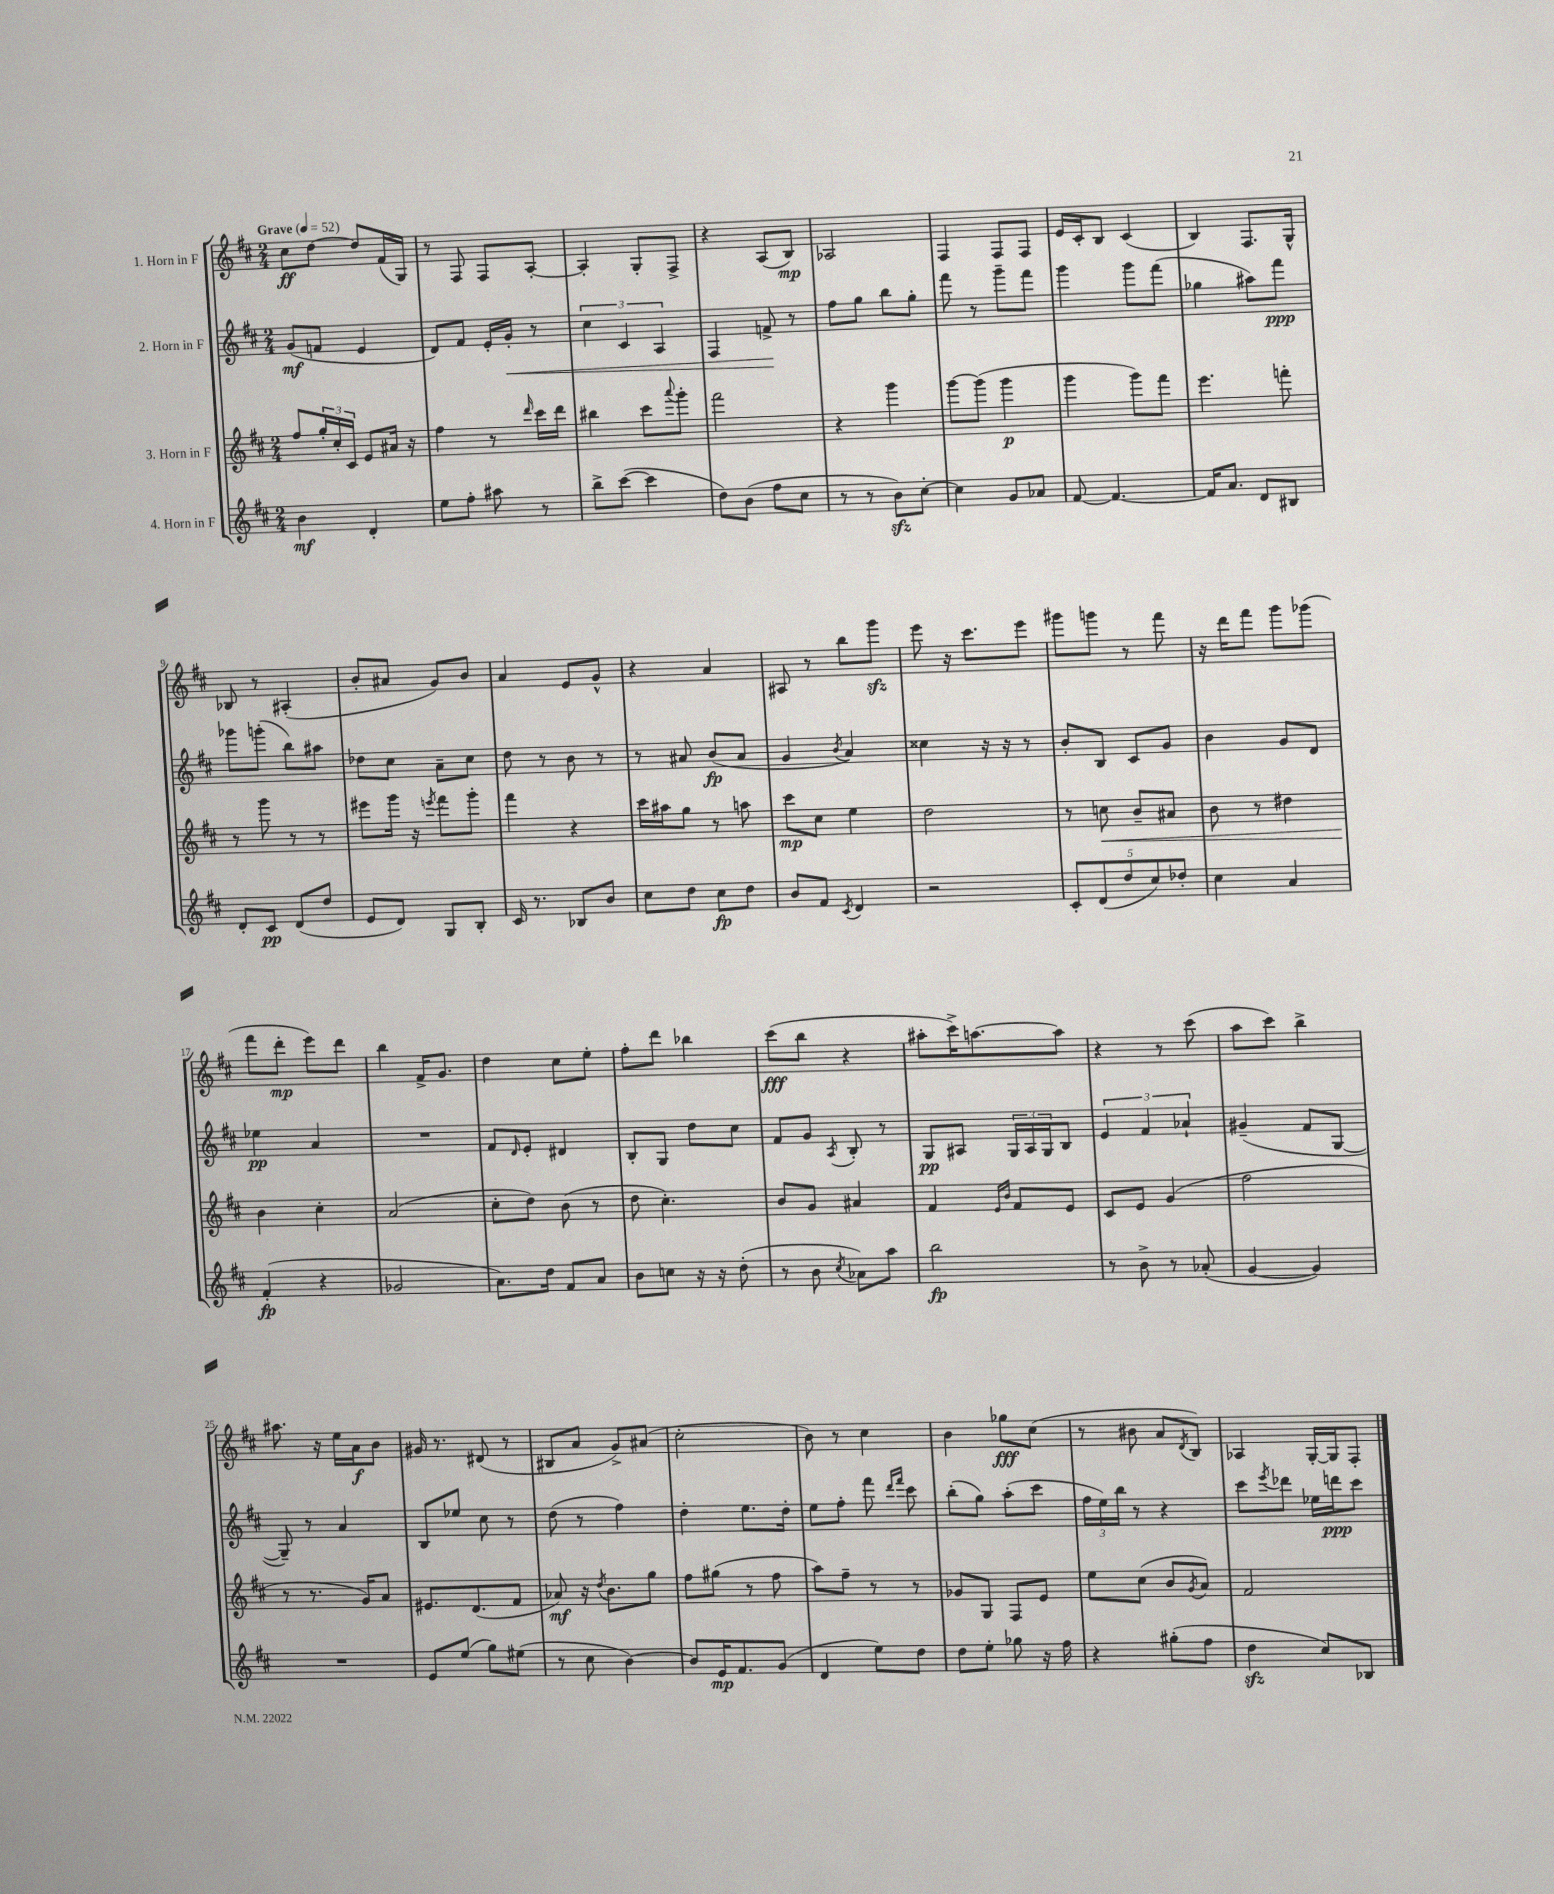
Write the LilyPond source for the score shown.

<<
\new StaffGroup <<
\new Staff = "s0" \with { instrumentName = "1. Horn in F" } {
    \clef treble \key d \major \numericTimeSignature \time 2/4 \tempo "Grave" 4 = 52
    cis''8\ff d''8~ d''8 fis'16( g16) |
    r8 fis8 fis8 a8~-. |
    a4-. g8-. fis8-> |
    r4 a8( b8\mp) |
    aes2 |
    fis4 fis8 fis8 |
    e'16 cis'16-. b8 cis'4( |
    b4) fis8. g16-^ |
    bes8 r8 ais4-.( |
    b'8-. ais'8 g'8) b'8 |
    a'4 e'8 g'8-^ |
    r4 a'4 |
    ais8 r8 b''8 g'''8\sfz |
    e'''8 r16 cis'''8. e'''8 |
    gis'''8 g'''8 r8 fis'''8 |
    r16 d'''16 fis'''8 g'''8 ges'''8( |
    fis'''8 d'''8-.\mp e'''8) d'''8 |
    b''4 fis'16-> g'8. |
    d''4 cis''8 e''8-. |
    fis''8-. d'''8 bes''4 |
    cis'''8\fff( b''8 r4 |
    ais''8-. cis'''16->) a''8.~ a''8 |
    r4 r8 cis'''8( |
    a''8 cis'''8) b''4-> |
    ais''8. r16 e''16 a'16\f b'8 |
    gis'16 r8. dis'8( r8 |
    bis8 a'8 g'8->) ais'8( |
    cis''2-. |
    b'8) r8 cis''4 |
    b'4 ges''8\fff cis''8( |
    r8 bis'8 a'8 \acciaccatura { d'8 } b8) |
    aes4 g16~-. g16 fis8-. \bar "|." |
}
\new Staff = "s1" \with { instrumentName = "2. Horn in F" } {
    \clef treble \key d \major \numericTimeSignature \time 2/4
    g'8\mf( f'8 e'4 |
    d'8) fis'8 e'16-. g'16-.\< r8 |
    \tuplet 3/2 { cis''4 cis'4 a4 } |
    fis4 f'8->\! r8 |
    fis''8 g''8 b''8 g''8-. |
    fis'''8 r8 g'''8-- fis'''8 |
    g'''4 g'''8 fis'''8( |
    ges''4 ais''8) fis'''8\ppp |
    ges'''8 g'''8-.( b''8) ais''8 |
    des''8 cis''8 a'8-- cis''8 |
    d''8 r8 b'8 r8 |
    r8 ais'8 b'8\fp( ais'8 |
    g'4 \acciaccatura { b'8 } a'4) |
    cisis''4 r16 r16 r8 |
    b'8-. b8 cis'8 g'8 |
    b'4 g'8 d'8 |
    ees''4\pp a'4 |
    R2 |
    fis'8 \grace { d'16 } e'8-. dis'4 |
    b8-. g8 d''8 cis''8 |
    fis'8 g'8 \acciaccatura { a8 } b8-. r8 |
    g8\pp ais8 \tuplet 3/2 { g16 ais16 g16 } b8 |
    \tuplet 3/2 { e'4 fis'4 aes'4-! } |
    gis'4--( fis'8 g8~ |
    g8--) r8 a'4 |
    b8 ees''8 cis''8 r8 |
    d''8( r8 fis''4) |
    d''4-. e''8. d''16-. |
    e''8 fis''8-. fis'''8 \grace { d'''16 fis'''16 } cis'''8 |
    b''8-.( g''8) a''8-.( cis'''8 |
    \tuplet 3/2 { fis''16 e''16) b''16 } r8 r4 |
    cis'''8 \acciaccatura { e'''8 } des'''8 ees''16 d'''16\ppp cis'''8 \bar "|." |
}
\new Staff = "s2" \with { instrumentName = "3. Horn in F" } {
    \clef treble \key d \major \numericTimeSignature \time 2/4
    fis''8 \tuplet 3/2 { g''16-. cis''16-. cis'16 } e'8 ais'16 r16 |
    fis''4 r8 \grace { d'''16 } cis'''16 d'''16 |
    bis''4 cis'''8 \appoggiatura { a'''8 } g'''8-. |
    fis'''2 |
    r4 g'''4 |
    g'''8~ g'''8( g'''4\p |
    g'''4 g'''8) fis'''8 |
    e'''4. f'''8-. |
    r8 g'''8 r8 r8 |
    eis'''8 g'''16 r16 \acciaccatura { e'''8 } fis'''8 g'''8-. |
    fis'''4 r4 |
    cis'''16 ais''16 g''8 r8 a''8 |
    cis'''8\mp cis''8 e''4 |
    d''2 |
    r8 c''8\< b'8-- ais'8 |
    b'8 r8 dis''4 |
    b'4\! cis''4-. |
    a'2( |
    cis''8-. d''8) b'8( r8 |
    d''8 cis''4.-.) |
    b'8 g'8 ais'4 |
    fis'4 \grace { e'16 b'16 } fis'8 e'8 |
    cis'8 e'8 g'4( |
    fis''2 |
    r8 r8. g'16) a'8 |
    eis'8. d'8.( fis'8 |
    aes'8\mf) r16 \acciaccatura { d''8 } b'8. g''8 |
    fis''8 gis''8( r8 fis''8 |
    a''8) fis''8-- r8 r8 |
    ges'8 g8 fis8 e'8 |
    e''8 cis''8( b'8 \acciaccatura { g'8 } a'8) |
    fis'2 \bar "|." |
}
\new Staff = "s3" \with { instrumentName = "4. Horn in F" } {
    \clef treble \key d \major \numericTimeSignature \time 2/4
    b'4\mf d'4-. |
    e''8 fis''8-. ais''8 r8 |
    b''8-> cis'''8~( cis'''4 |
    d''8) b'8( fis''8 cis''8 |
    r8 r8 b'8\sfz) cis''8~-. |
    cis''4 g'8 aes'8 |
    fis'8~ fis'4.~ |
    fis'16 a'8. d'8 bis8 |
    d'8-. cis'8\pp d'8( d''8 |
    e'8 d'8) g8 b8-. |
    cis'16 r8. bes8 b'8 |
    cis''8 d''8 cis''8\fp d''8 |
    b'8 fis'8 \acciaccatura { cis'8 } d'4 |
    r2 |
    \tuplet 5/4 { cis'8-. d'8( d''8 cis''8) des''8-. } |
    cis''4 a'4 |
    fis'4-.\fp( r4 |
    ges'2 |
    a'8.) d''16 fis'8 a'8 |
    b'8 c''8 r16 r16 d''8-.( |
    r8 b'8 \acciaccatura { cis''8 } aes'8) a''8 |
    b''2\fp |
    r8 b'8-> r8 aes'8-.( |
    g'4~ g'4) |
    R2 |
    e'8 e''8( g''8) eis''8( |
    r8 cis''8 b'4~) |
    b'8 e'16\mp fis'8. g'8( |
    d'4 e''8) d''8 |
    d''8 e''8-. ges''8 r16 fis''16 |
    r4 gis''8-.( fis''8 |
    d''4\sfz cis''8) bes8 \bar "|." |
}
>>
>>
